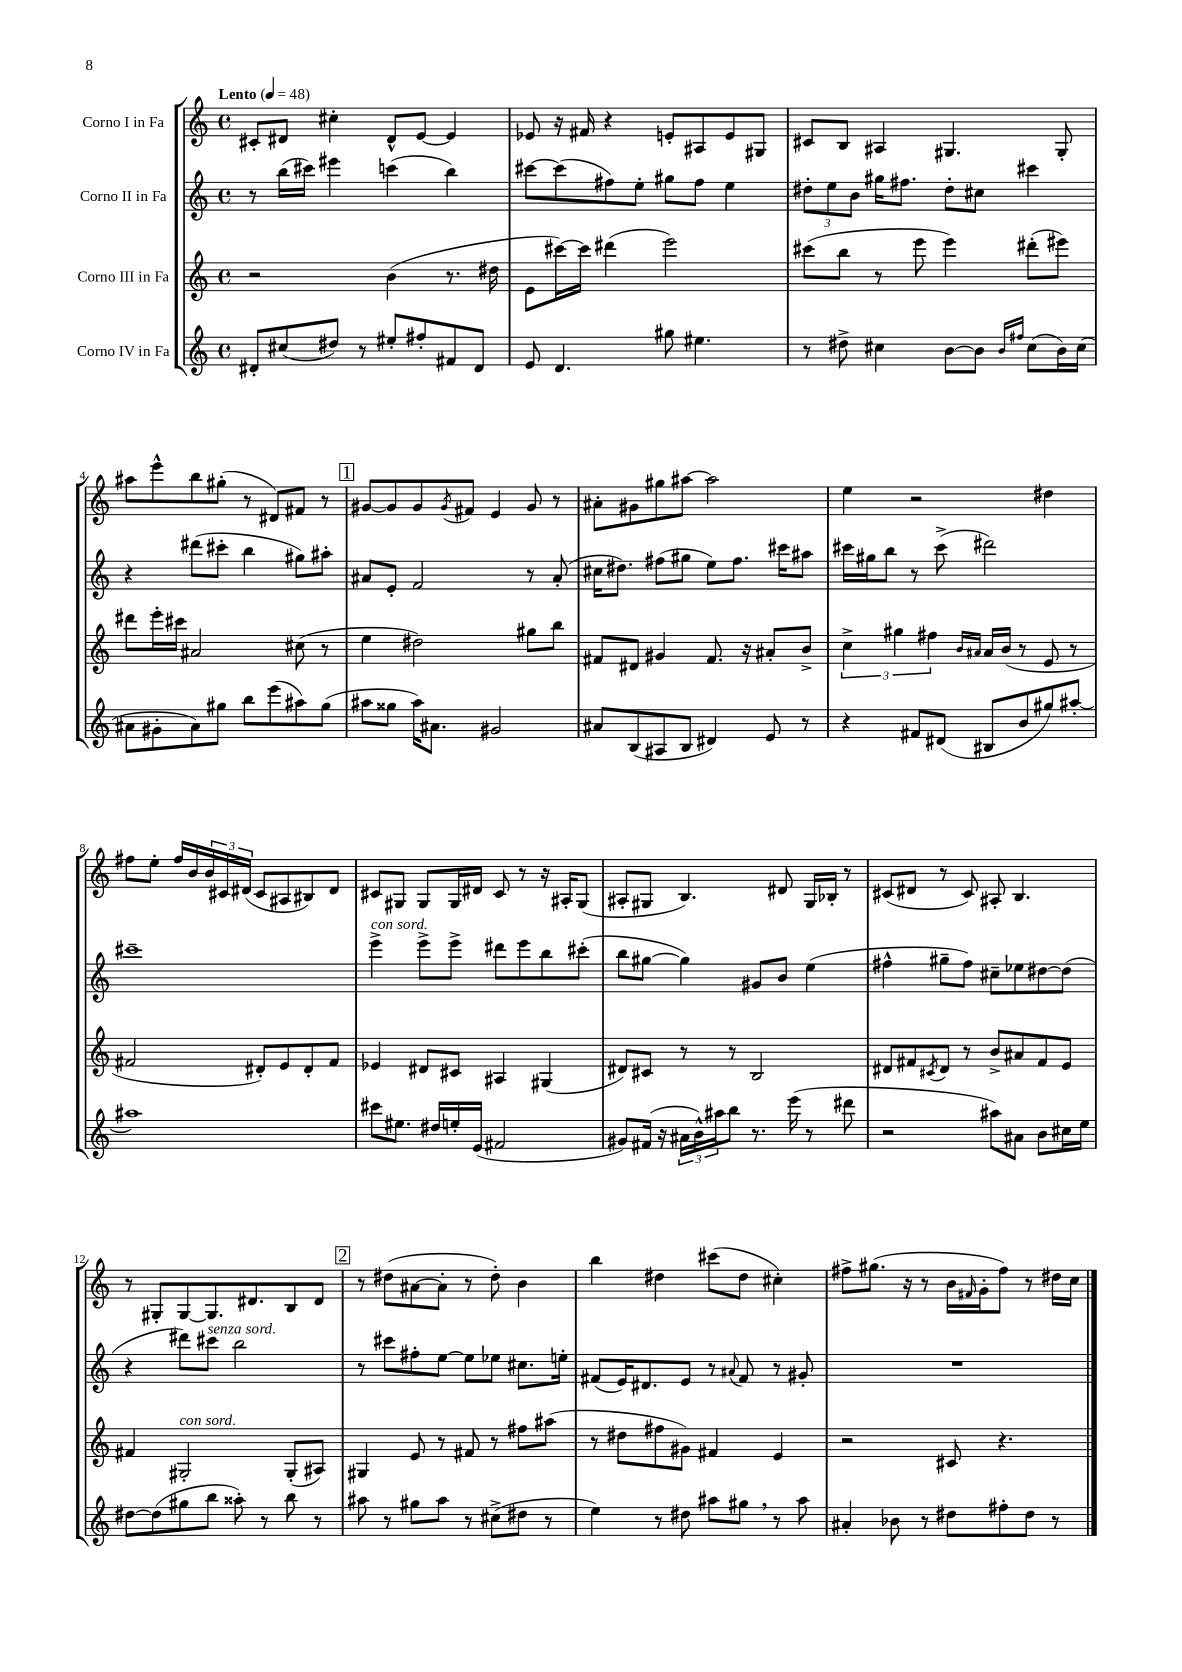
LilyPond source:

<<
\new StaffGroup <<
\new Staff = "s0" \with { instrumentName = "Corno I in Fa" } {
    \clef treble \key c \major \defaultTimeSignature \time 4/4 \tempo "Lento" 4 = 48
    cis'8-. dis'8 cis''4-. dis'8-^ e'8~ e'4 |
    ees'8 r16 fis'16 r4 e'8-. ais8 e'8 gis8 |
    cis'8 b8 ais4 gis4. gis8-. |
    ais''8 e'''8-^ b''8 gis''8-.( r8 dis'8) fis'8 r8 |
    \mark \markup { \box "1" } gis'8~ gis'8 gis'8 \acciaccatura { gis'8 } fis'8 e'4 gis'8 r8 |
    ais'8-. gis'8 gis''8 ais''8~ ais''2 |
    e''4 r2 dis''4 |
    fis''8 e''8-. fis''16 b'16 \tuplet 3/2 { b'16 cis'16 dis'16( } cis'8 ais8 bis8) dis'8 |
    cis'8 gis8 gis8 gis16 dis'16 cis'8 r8 r16 ais16-. gis8( |
    ais8-. gis8 b4.) dis'8 gis16 bes16-. r8 |
    cis'8( dis'8 r8 cis'8) ais8-. b4. |
    r8 gis8-. gis8~ gis8. dis'8. b8 dis'8 |
    \mark \markup { \box "2" } r8 dis''8( ais'8~ ais'8-. r8 dis''8-.) b'4 |
    b''4 dis''4 cis'''8( dis''8 cis''4-.) |
    fis''8-> gis''8.( r16 r8 b'16 \grace { fis'16 } g'16-. fis''8) r8 dis''16 c''16 \bar "|." |
}
\new Staff = "s1" \with { instrumentName = "Corno II in Fa" } {
    \clef treble \key c \major \defaultTimeSignature \time 4/4
    r8 b''16( cis'''16) eis'''4 c'''4( b''4) |
    cis'''8~ cis'''8( fis''8) e''8-. gis''8 fis''8 e''4 |
    \tuplet 3/2 { dis''8-. e''8 b'8 } gis''16 fis''8. dis''8-. cis''8 cis'''4 |
    r4 dis'''8( cis'''8-. b''4 gis''8) ais''8-. |
    \mark \markup { \box "1" } ais'8 e'8-. f'2 r8 ais'8-.( |
    cis''16 dis''8.) fis''8( gis''8 e''8) fis''8. cis'''16 ais''8 |
    cis'''16 gis''16 b''8 r8 cis'''8->( dis'''2) |
    cis'''1-- |
    e'''4->^\markup { \italic "con sord." } e'''8-> e'''8-> dis'''8 e'''8 b''8 cis'''8-.( |
    b''8 gis''8~ gis''4) gis'8 b'8 e''4( |
    fis''4-^ gis''8-- fis''8) cis''8-- ees''8 dis''8~ dis''8( |
    r4 dis'''8) cis'''8^\markup { \italic "senza sord." } b''2 |
    \mark \markup { \box "2" } r8 cis'''8 fis''8-. e''8~ e''8 ees''8 cis''8. e''16-. |
    fis'8( e'16) dis'8. e'8 r8 \appoggiatura { ais'8 } fis'8 r8 gis'8-. |
    R1 \bar "|." |
}
\new Staff = "s2" \with { instrumentName = "Corno III in Fa" } {
    \clef treble \key c \major \defaultTimeSignature \time 4/4
    r2 b'4( r8. dis''16 |
    e'8 cis'''16~) cis'''16 dis'''4( e'''2) |
    cis'''8( b''8 r8 e'''8 e'''4) dis'''8-.( eis'''8) |
    dis'''8 e'''16-. cis'''16 ais'2 cis''8( r8 |
    \mark \markup { \box "1" } e''4 dis''2) gis''8 b''8 |
    fis'8 dis'8 gis'4 fis'8. r16 ais'8-. b'8-> |
    \tuplet 3/2 { c''4-> gis''4 fis''4 } \grace { b'16 ais'16 } ais'16 b'16( r8 e'8 r8 |
    fis'2 dis'8-.) e'8 dis'8-. fis'8 |
    ees'4 dis'8 cis'8 ais4 gis4( |
    dis'8) cis'8 r8 r8 b2 |
    dis'8 fis'8 \acciaccatura { cis'8 } dis'8 r8 b'8-> ais'8 fis'8 e'8 |
    fis'4 gis2-.^\markup { \italic "con sord." } gis8-.( ais8) |
    \mark \markup { \box "2" } gis4 e'8 r8 fis'8 r8 fis''8 ais''8( |
    r8 dis''8 fis''8 gis'8) fis'4 e'4 |
    r2 cis'8 r4. \bar "|." |
}
\new Staff = "s3" \with { instrumentName = "Corno IV in Fa" } {
    \clef treble \key c \major \defaultTimeSignature \time 4/4
    dis'8-. cis''8( dis''8) r8 eis''8-. fis''8-. fis'8 dis'8 |
    e'8 d'4. gis''8 eis''4. |
    r8 dis''8-> cis''4 b'8~ b'8 \grace { b'16 fis''16 } cis''8( b'16) cis''16( |
    ais'8 gis'8-. ais'8) gis''8 b''8 e'''8( ais''8) gis''8( |
    \mark \markup { \box "1" } ais''8 gisis''8 ais''16) ais'8. gis'2 |
    ais'8 b8( ais8 b8 dis'4) e'8 r8 |
    r4 fis'8 dis'8( bis8 b'8 gis''8) ais''8~-. |
    ais''1 |
    cis'''8 eis''8. dis''16 e''16-. e'16( fis'2 |
    gis'8) fis'16( r16 \tuplet 3/2 { ais'16 b'16-^) ais''16 } b''8 r8. e'''16( r8 dis'''8 |
    r2 ais''8) ais'8 b'8 cis''16 e''16 |
    dis''8~ dis''8( gis''8 b''8 aisis''8-.) r8 b''8 r8 |
    \mark \markup { \box "2" } ais''8 r8 gis''8 ais''8 r8 cis''8->( dis''8 r8 |
    e''4) r8 dis''8 ais''8 gis''8 \breathe r8 ais''8 |
    ais'4-. bes'8 r8 dis''8 fis''8-. dis''8 r8 \bar "|." |
}
>>
>>
